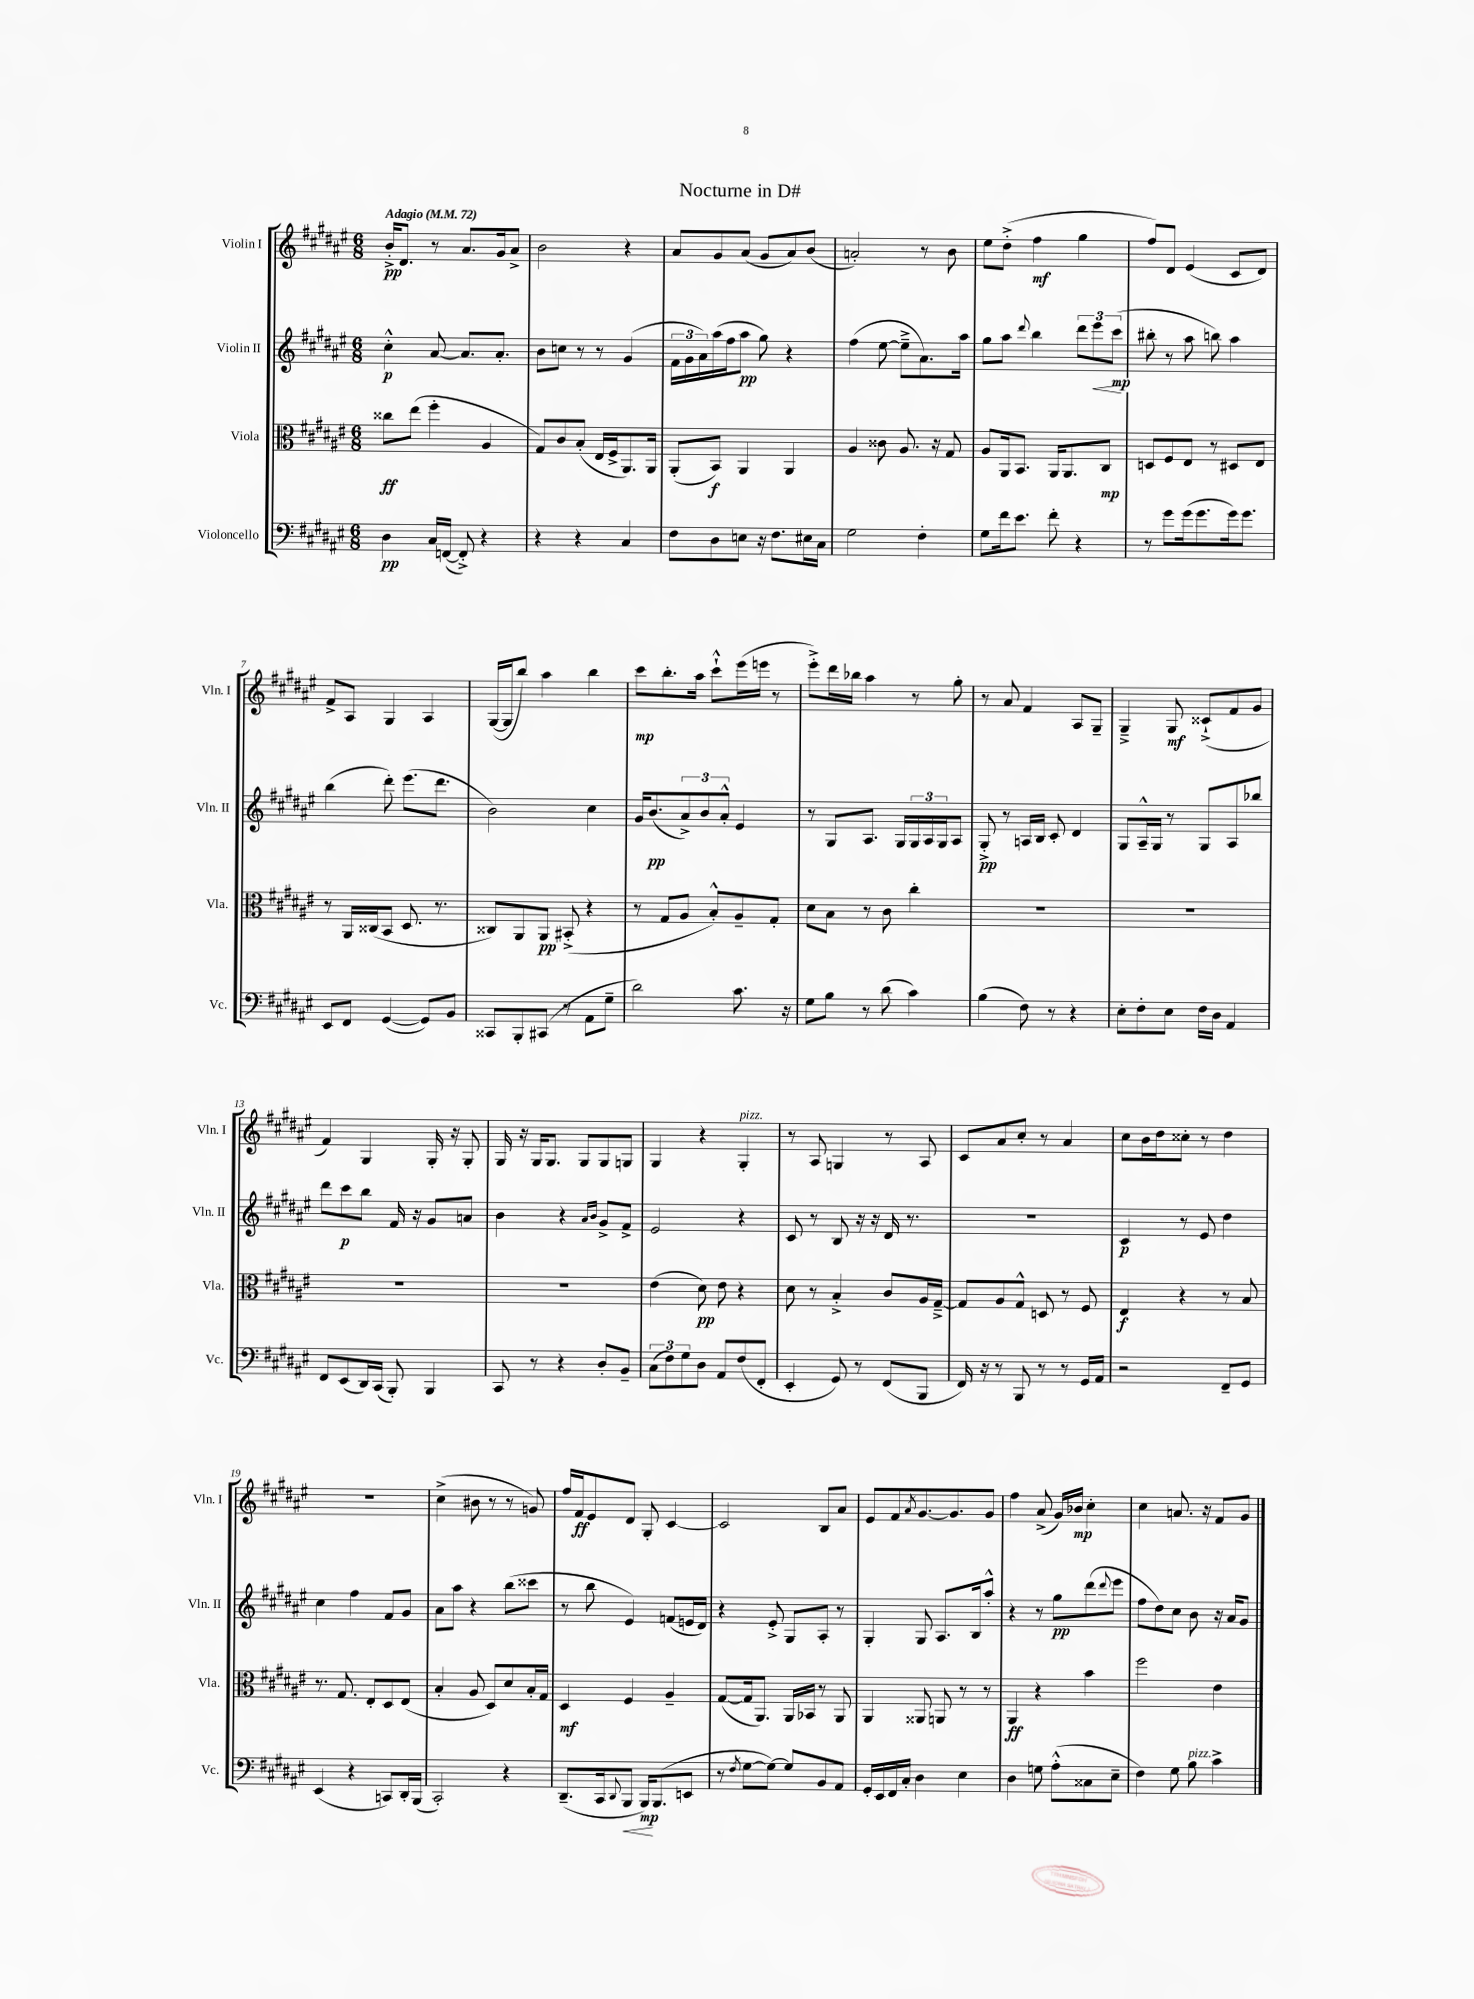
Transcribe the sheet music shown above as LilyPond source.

\header { title = "Nocturne in D#" }
<<
\new StaffGroup <<
\new Staff = "s0" \with { instrumentName = "Violin I" shortInstrumentName = "Vln. I" } {
    \clef treble \key fis \major \numericTimeSignature \time 6/8 \tempo "Adagio" 4 = 72
    b'16-.->\pp dis'8. r8 ais'8. gis'16 ais'8-> |
    b'2 r4 |
    ais'8 gis'8 ais'8( gis'8 ais'8) b'8( |
    a'2-.) r8 b'8 |
    eis''8 dis''8-.->( fis''4\mf gis''4 |
    fis''8) dis'8 eis'4( cis'8 dis'8) |
    fis'8-> ais8 gis4 ais4 |
    gis16~( gis16 b''8) ais''4 b''4 |
    cis'''8\mp b''8.-. ais''16 cis'''8-!-^ eis'''16( e'''16 r8 |
    eis'''8-.->) dis'''16 bes''16 ais''4 r8 gis''8-. |
    r8 ais'8 fis'4 ais8 gis8-- |
    gis4---> gis8\mf cisis'8-!->( fis'8 gis'8 |
    fis'4) gis4 gis16-. r16 gis8-. |
    gis16 r16 gis16 gis8. gis8 gis8 g8 |
    gis4 r4 gis4-.^\markup { \italic "pizz." } |
    r8 ais8 g4 r8 ais8 |
    cis'8 ais'8 cis''8-. r8 ais'4 |
    cis''8 b'16 dis''16 cisis''8-. r8 dis''4 |
    R2. |
    cis''4->( bis'8 r8 r8 g'8) |
    fis''16 fis'16\ff eis'8 dis'8 gis8-. cis'4~ |
    cis'2 b8 ais'8 |
    eis'8 fis'8 \acciaccatura { ais'8 } gis'8.~ gis'8. gis'8 |
    fis''4 ais'8->( gis'16) bes'16\mp cis''4-. |
    cis''4 a'8. r16 fis'8 gis'8 \bar "|." |
}
\new Staff = "s1" \with { instrumentName = "Violin II" shortInstrumentName = "Vln. II" } {
    \clef treble \key fis \major \numericTimeSignature \time 6/8
    cis''4-.-^\p ais'8~ ais'8. ais'8.-. |
    b'8 c''8 r8 r8 gis'4( |
    \tuplet 3/2 { fis'16 gis'16 ais'16) } ais''16( fis''16 ais''8\pp gis''8) r4 |
    fis''4( eis''8~ eis''8---> ais'8.) ais''16 |
    gis''8 ais''8 \appoggiatura { dis'''8 } b''4 \tuplet 3/2 { dis'''8 eis'''8\< cis'''8\mp\!( } |
    bis''8-. r8 ais''8 b''8) ais''4 |
    b''4( dis'''8-.) eis'''8.( dis'''8. |
    b'2) cis''4 |
    gis'16 b'8.\pp( \tuplet 3/2 { ais'8->) b'8 ais'8-.-^ } eis'4 |
    r8 gis8 ais8. gis16 \tuplet 3/2 { gis16 ais16 gis16 } ais8 |
    gis8-.->\pp r8 a16 b16 cis'8-. dis'4 |
    gis8 ais16---^ gis16 r8 gis8 ais8 bes''8 |
    dis'''8 cis'''8\p b''8 fis'16 r16 gis'8 a'8 |
    b'4 r4 \grace { ais'16 b'16 } gis'8-> fis'8-> |
    eis'2 r4 |
    cis'8 r8 b8 r16 r16 dis'16 r8. |
    R2. |
    cis'4\p r8 eis'8 dis''4 |
    cis''4 fis''4 fis'8 gis'8 |
    ais'8 ais''8 r4 b''8( cisis'''8 |
    r8 b''8 eis'4) f'8( e'16 dis'16) |
    r4 eis'8-.-> gis8 ais8-. r8 |
    gis4-. gis8 ais8. b16 ais''8-.-^ |
    r4 r8 gis''8\pp dis'''8( \appoggiatura { dis'''8 } eis'''8 |
    fis''8 dis''8) cis''8 b'8 r16 ais'16 gis'8 \bar "|." |
}
\new Staff = "s2" \with { instrumentName = "Viola" shortInstrumentName = "Vla." } {
    \clef alto \key fis \major \numericTimeSignature \time 6/8
    cisis''8\ff eis''8( fis''4-. ais4 |
    gis8) cis'8 b8-.( eis16 fis16-> ais,8.) ais,16 |
    ais,8-.( b,8\f) ais,4 ais,4 |
    ais4 cisis'8 ais8. r16 gis8 |
    ais8 ais,16 b,8. ais,16 ais,8. cis8\mp |
    d8 fis8 eis8 r8 dis8 eis8 |
    r8 ais,16 cisis16( b,8 dis8. r8. |
    cisis8) ais,8 ais,8\pp bis,8-.->( r4 |
    r8 gis8 ais8 b8-.-^) ais8-- gis8-. |
    dis'8 b8 r8 cis'8 cis''4-. |
    R2. |
    R2. |
    R2. |
    R2. |
    eis'4( dis'8\pp) eis'8 r4 |
    dis'8 r8 b4-.-> cis'8 ais16 gis16~---> |
    gis8 ais8 gis8-^ d8 r8 fis8 |
    eis4\f r4 r8 b8 |
    r8. gis8. eis8-. dis8 eis8( |
    b4-. ais8 dis8) dis'8 b16-. gis16 |
    dis4\mf fis4 ais4-- |
    gis8~( gis16 ais,8.) ais,16 bes,16 r8 ais,8 |
    ais,4 aisis,8 a,8 r8 r8 |
    ais,4\ff r4 b'4 |
    fis''2 eis'4 \bar "|." |
}
\new Staff = "s3" \with { instrumentName = "Violoncello" shortInstrumentName = "Vc." } {
    \clef bass \key fis \major \numericTimeSignature \time 6/8
    dis4\pp cis16 f,16~( f,8-.->) r4 |
    r4 r4 cis4 |
    fis8 dis8 e8 r16 fis8. eis16 cis16 |
    gis2 fis4-. |
    gis8 fis'16 eis'8. fis'8-. r4 |
    r8 gis'8 gis'16( gis'8. gis'16) gis'8. |
    eis,8 fis,8 gis,4~( gis,8) b,8 |
    cisis,8 b,,8-. cis,8( r8 ais,8 gis8-- |
    dis'2) cis'8. r16 |
    gis8 b8 r8 dis'8( cis'4) |
    b4( fis8) r8 r4 |
    eis8-. fis8-. eis8 fis16 dis16 ais,4 |
    fis,8 eis,8( dis,16) cis,16( b,,8-.) b,,4 |
    cis,8 r8 r4 dis8-. b,8-- |
    \tuplet 3/2 { cis8( fis8) gis8 } dis8 ais,8 fis8( fis,8-. |
    eis,4-. gis,8) r8 fis,8( b,,8 |
    fis,16) r16 r8 b,,8 r8 r8 gis,16 ais,16 |
    r2 fis,8-- gis,8 |
    eis,4( r4 c,8) dis,16-. b,,16( |
    cis,2-.) r4 |
    dis,8.--( cis,16 \appoggiatura { dis,8 } b,,8\< b,,16\mp\!) b,,8.( e,8 |
    r8 \acciaccatura { fis8 } gis8~ gis8~) gis8 b,8 ais,8 |
    gis,16-. eis,16 fis,16 cis16-. dis4 eis4 |
    dis4 g8 ais8-.-^( cisis8 eis8-- |
    fis4) gis8 b8^\markup { \italic "pizz." } cis'4-> \bar "|." |
}
>>
>>
